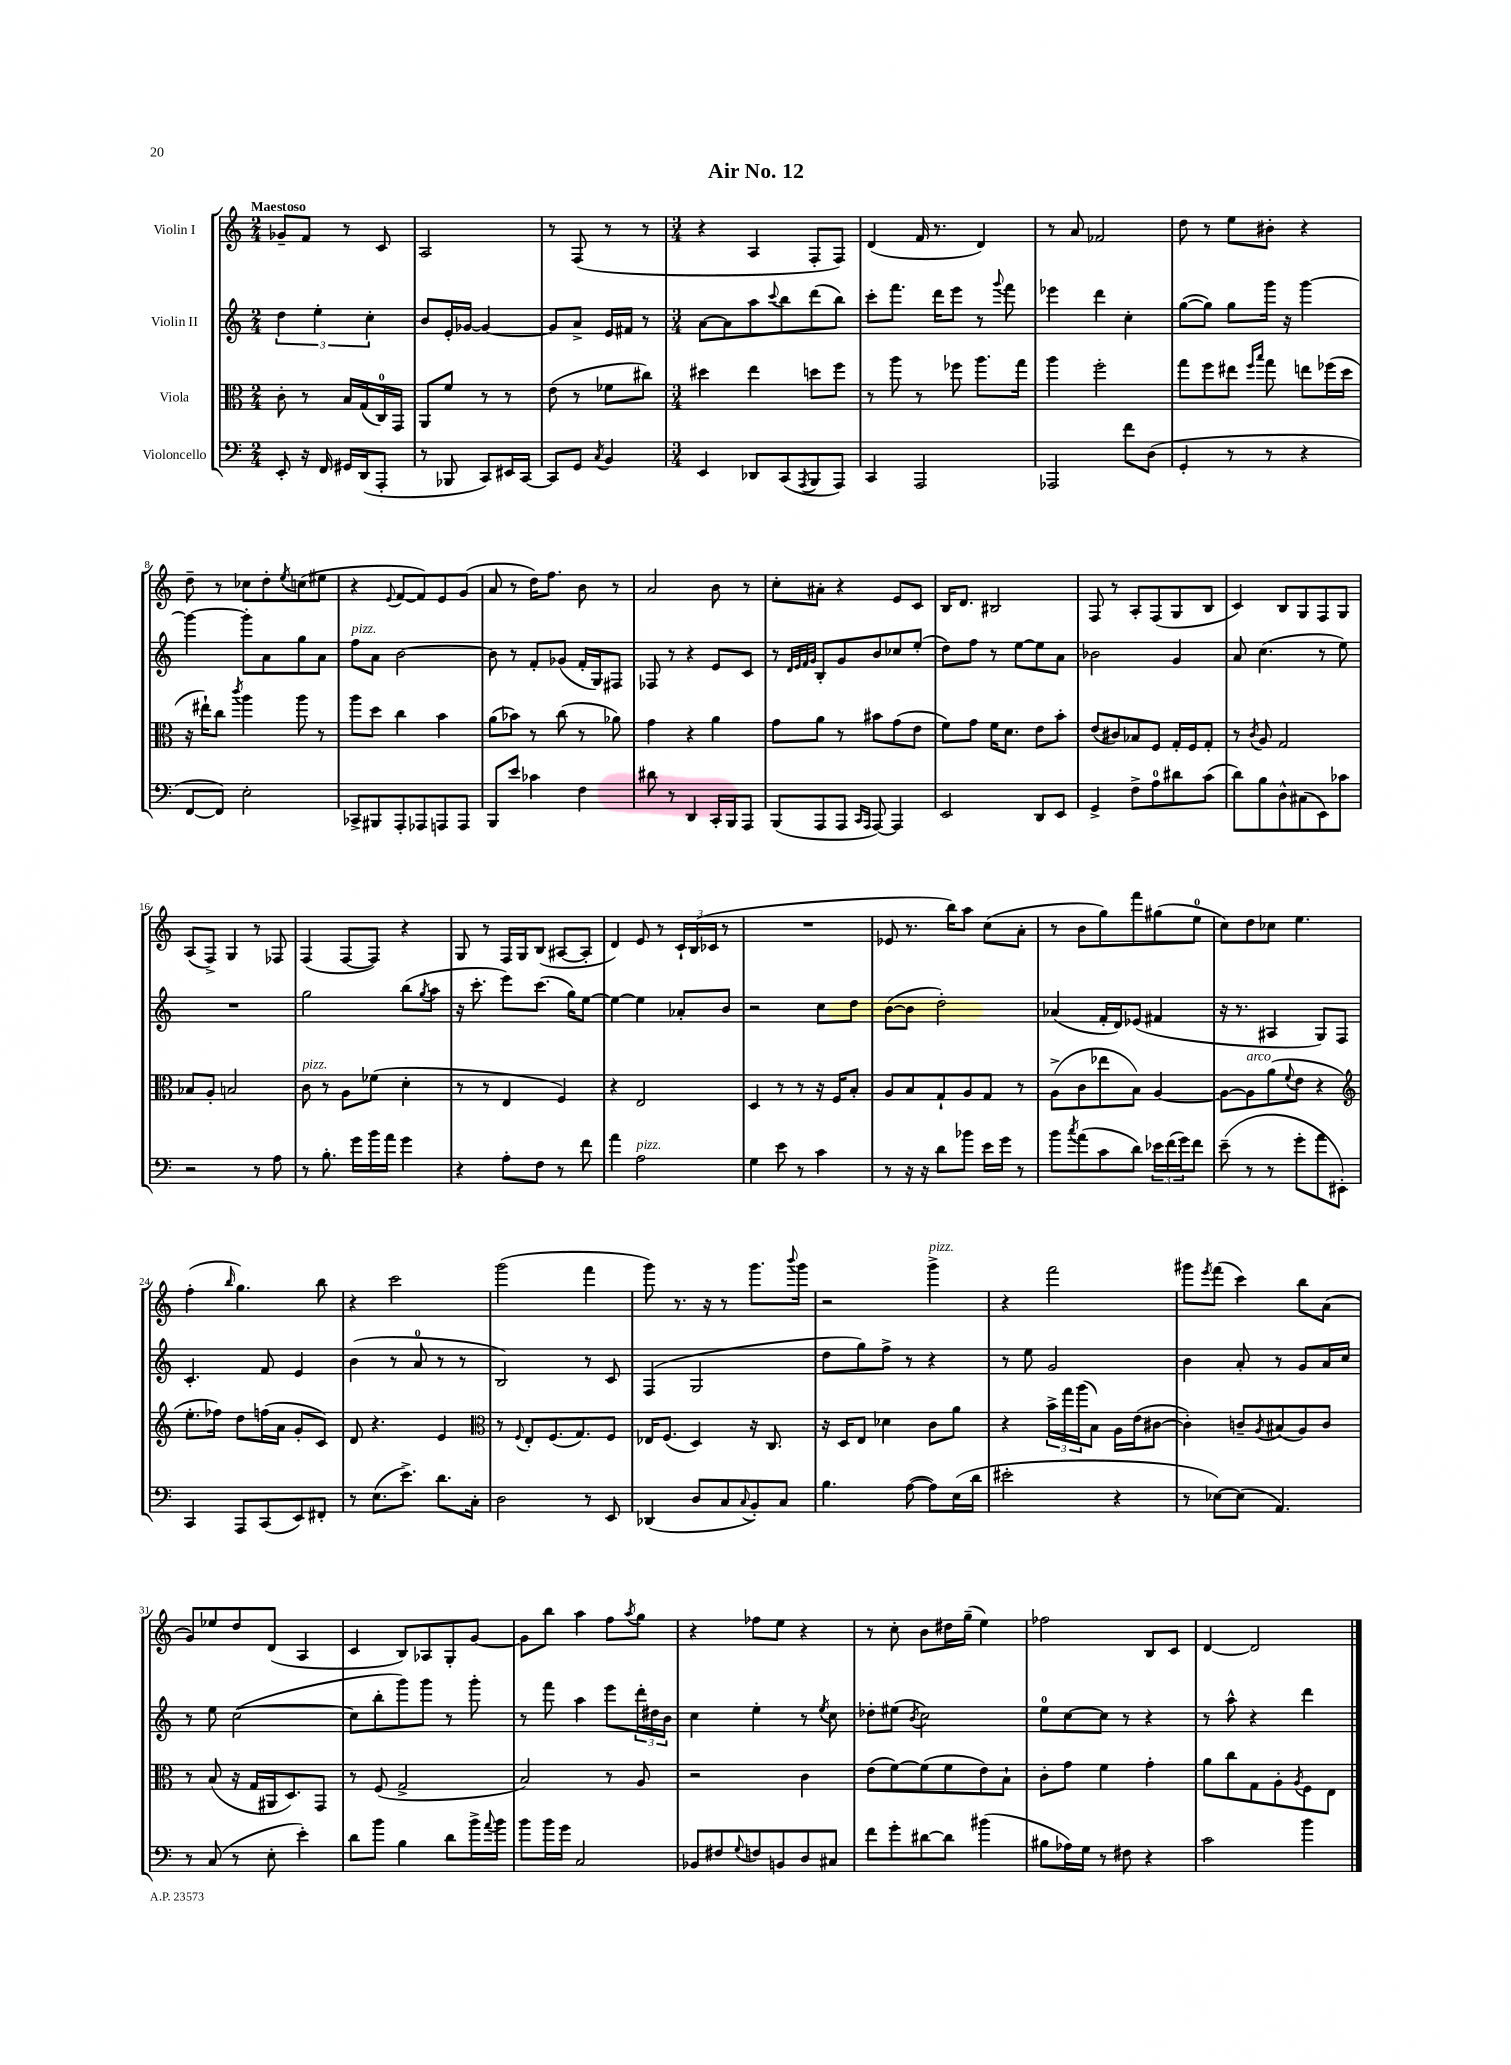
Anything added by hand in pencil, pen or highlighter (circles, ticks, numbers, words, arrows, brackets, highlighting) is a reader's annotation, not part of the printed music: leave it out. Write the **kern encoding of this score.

**kern	**kern	**kern	**kern
*staff4	*staff3	*staff2	*staff1
*clefF4	*clefC3	*clefG2	*clefG2
*k[]	*k[]	*k[]	*k[]
*M2/4	*M2/4	*M2/4	*M2/4
8EE'	8c'	6dd	8g-~
16r	8r	.	8f
.	.	6ee'	.
16FF	.	.	.
16GG#	16B	.	8r
(16DD	(16G	.	.
.	.	6cc'	.
8AAA'	16C)	.	8c
.	16GG	.	.
=	=	=	=
8r	8AA	8b	2A
8BBB-	8f	16e'	.
.	.	[16g-	.
8CC)	8r	4g-_	.
16EE#	8r	.	.
[16CC	.	.	.
=	=	=	=
8CC]	(8e	8g-]	8r
8GG	8r	8a^	(8F
8qC	.	.	.
4BB	8f-	16e	8r
.	.	16f#	.
.	8cc#)	8r	8r
=	=	=	=
*M3/4	*M3/4	*M3/4	*M3/4
4EE	4dd#	[8a	4r
.	.	8a]	.
8DD-	4ee	8aa	4A
.	.	8qqccc	.
(8CC	.	8bb	.
8qAAA	.	.	.
8BBB	8dd	(8ddd	8F'
8AAA)	8ff	8bb)	8F)
=	=	=	=
4CC	8r	8ccc'	(4d
.	8aa	8.fff	.
2AAA	8r	.	16f
.	.	16ddd	8.r
.	8ff-	8eee	.
.	8.aa	8r	4d)
.	.	8qqggg	.
.	.	8fff	.
.	16gg	.	.
=	=	=	=
2AAA-	4aa	4eee-	8r
.	.	.	8a
.	2ff'	4ddd	2f-
8f	.	4cc'	.
(8D	.	.	.
=	=	=	=
4GG'	8gg	([8gg	8dd
.	8ff	8gg])	8r
8r	8ee#	8gg	8ee
.	16qqff	.	.
.	16qqbb	.	.
8r	8gg	16ggg	8b#'
.	.	16r	.
4r	8ee	[4ggg	4r
.	(16ff-	.	.
.	16dd	.	.
=	=	=	=
[8FF	16r	4ggg_	8dd~
.	16ee#`)	.	.
8FF])	8cc	.	8r
.	8qccc	.	.
2E'	4aa	8ggg']	8cc-
.	.	8a	8dd'
.	.	.	8qee
.	8aa	8gg	(8cc
.	8r	8a	8ee#
=	=	=	=
8CC-^	8aa	8ff	4r
8BBB#	8dd	8a	.
.	.	.	8qqe
8AAA'	4cc	[2b	[8f
8AAA-	.	.	8f])
8AAA	4b	.	8e
8AAA	.	.	(8g
=	=	=	=
8BBB	(8a	8b]	8a
8e	8b-)	8r	8r
4c-	8r	8f'	16dd)
.	.	.	8.ff
.	(8cc	(8g-	.
4F	8r	16f'	8b
.	.	16G)	.
.	8a-)	8F#	8r
=	=	=	=
8d#	4g	8F-	2a
8r	.	8r	.
4DD	4r	4r	.
16CC'	4a	8e	8b
16BBB	.	.	.
8AAA	.	8c	8r
=	=	=	=
(8BBB	8g	8r	8cc'
.	.	32qqd	.
.	.	32qqe	.
.	.	32qqf	.
.	.	32qqg	.
8AAA	8a	8B'	8a#'
8AAA	8r	8g	4r
16qqCC	.	.	.
16qqAAA	.	.	.
[8AAA)	8b#	8b	.
4AAA]	(8g	8cc-	8e
.	8e	(8ee'	8c
=	=	=	=
2EE	8f)	8dd)	16B
.	.	.	8.d
.	8g	8ff	.
.	16f	8r	2B#
.	8.d	.	.
.	.	[8ee	.
8DD	8e	8ee]	.
8EE	8b'	8a	.
=	=	=	=
4GG^	(8e	2b-	8F
.	8c#)	.	8r
8F^	8B-	.	8A'
8A	8F	.	(8F
8d#	16G'	4g	8G
.	16F	.	.
(8c	8G'	.	8B
=	=	=	=
8d)	8r	8a	4c)
.	8qc	.	.
8B	8A	(4.cc	.
8D^^	2G	.	8B
(8C#	.	.	8G
8EE)	.	8r	8F
8c-	.	8ee)	8G
=	=	=	=
2r	8B-	2.r	(8A
.	8A'	.	8F^)
.	2B	.	4G
8r	.	.	8r
8A	.	.	8F-
=	=	=	=
8r	8c	2gg	(4F
8.B'	8r	.	.
.	8A	.	[8F
16g	.	.	.
16b	(8f-	.	8F])
16a	.	.	.
4g	4d'	(8bb	4r
.	.	8qgg	.
.	.	8aa	.
=	=	=	=
4r	8r	16r	8G
.	.	8.ccc'	.
.	8r	.	8r
8A'	4E	8eee)	16F
.	.	.	16G
8F	.	(8.ccc	(8B
8r	4F)	.	[8A#
.	.	16gg)	.
8f	.	[8ee	8A#']
=	=	=	=
4a	4r	4ee_	4d)
2A	2E	4ee]	8e
.	.	.	8r
.	.	8a-'	24c`
.	.	.	(24B
.	.	.	24c-
.	.	8b	8r
=	=	=	=
4G	4D	2r	2.r
8e	8r	.	.
8r	8r	.	.
4c	16r	8cc	.
.	16F	.	.
.	8B'	8dd	.
=	=	=	=
8r	8A	([8b	8e-
16r	8B	8b]	8.r
16r	.	.	.
8d	8G`	2dd')	.
.	.	.	16bb)
8b-	8A	.	8aa
16e	8G	.	(8cc
16g	.	.	.
8r	8r	.	8a'
=	=	=	=
8b	(8A^	(4a-	8r
8qcc	.	.	.
(8a	8c	.	8b
8c	8ee-	16f'	8gg)
.	.	16d)	.
8d)	8B)	(8e-	8fff
24e-	[4A	4f#	(8gg#
(24f	.	.	.
24g)	.	.	.
8f	.	.	8ee
=	=	=	=
(8e~	8A_	16r	8cc)
.	.	8.r	.
8r	8A]	.	8dd
8r	(8a	4A#	8cc-
.	8qqf	.	.
8g'	8e	.	4.ee
8a	4r	8G)	.
8EE#')	.	8F	.
=	=	=	=
*	*clefG2	*	*
4CC	8.ee'	4.c'	(4ff'
.	16ff-)	.	.
.	.	.	16qqbb
8AAA	8dd	.	4.gg)
(8CC	(16ff	8f	.
.	16a	.	.
8EE)	8g'	4e	.
8FF#'	8c)	.	8bb
=	=	=	=
8r	8d	(4b	4r
(8.E	4.r	.	.
.	.	8r	2ccc
8.e^)	.	.	.
.	.	8a	.
8.d	4e	8r	.
.	.	8r	.
16C'	.	.	.
=	=	=	=
*	*clefC3	*	*
2D	8r	2B)	(2ggg
.	8qqF	.	.
.	8E'	.	.
.	(8.F	.	.
.	8.G)	.	.
8r	.	8r	4fff
8EE	8F	8c	.
=	=	=	=
(4DD-	16E-	(4F	8ggg)
.	(8.F	.	.
.	.	.	8.r
8D	4D)	2G	.
.	.	.	16r
8C	.	.	8r
8qqC	.	.	.
8BB')	16r	.	8.ggg
.	8.C	.	.
8C	.	.	.
.	.	.	8qqbbb
.	.	.	16ggg
=	=	=	=
4.B	16r	8dd	2r
.	16D	.	.
.	8E	8gg)	.
.	4d-	8ff^	.
([8A	.	8r	.
8A])	8c	4r	4ggg^
(16E	8a	.	.
16d	.	.	.
=	=	=	=
2e#'	4r	8r	4r
.	.	8ee	.
.	24b^	2g	2fff
.	24gg	.	.
.	(24aa	.	.
.	8B)	.	.
4r	16A	.	.
.	(16e	.	.
.	[8c#	.	.
=	=	=	=
8r	4c#'])	4b	8ggg#
.	.	.	8qeee
[8E-)	.	.	(8fff
(8E-]	8c~	8a'	4ccc)
.	8qA	.	.
4.AA)	(8B#	8r	.
.	8A)	8g	8bb
.	8c	16a	(8a
.	.	16cc	.
=	=	=	=
8r	8r	8r	8g)
(8C	(8B	8ee	8ee-
8r	16r	([2cc	8dd
.	16G	.	.
8E'	16AA#	.	(8d
.	8.D)	.	.
4e')	.	.	4A
.	8GG	.	.
=	=	=	=
8d	8r	8cc]	4c
8b	(8F	8bb'	.
4B	2G^	8ggg)	8B)
.	.	8ggg	8A-
8d	.	8r	8G'
16b^	.	8ggg'	[8g
8qqa	.	.	.
16b	.	.	.
=	=	=	=
8b	2B)	8r	8g]
16b	.	8fff	8bb
16g	.	.	.
2C	.	4aa	4aa
.	8r	8eee	8ff
.	.	.	8qaa
.	8A	24ddd'	8gg
.	.	24dd#	.
.	.	24b	.
=	=	=	=
8BB-	2r	4cc	4r
8F#	.	.	.
8qqG	.	.	.
8F	.	4ee'	8ff-
8BB	.	.	8ee
8D	4c	8r	4r
.	.	8qee	.
8C#	.	8cc	.
=	=	=	=
8f	(8e	8dd-'	8r
8g'	[8f)	(8ee#	8cc'
.	.	8qb	.
[8d#	(8f]	2cc)	8b
8d#]	8f	.	16dd#
.	.	.	(16gg~
(4b#	8e)	.	4ee)
.	8B`	.	.
=	=	=	=
8B#	8c'	8ee	2ff-
16A-)	8g	[8cc	.
16G	.	.	.
8r	4f	8cc]	.
8F#	.	8r	.
4r	4g'	4r	8B
.	.	.	8c
=	=	=	=
2c	8a	8r	[4d
.	8cc	8aa^^	.
.	8G	4r	2d]
.	8A'	.	.
.	8qA	.	.
4b	8F	4ddd	.
.	8E	.	.
==	==	==	==
*-	*-	*-	*-
